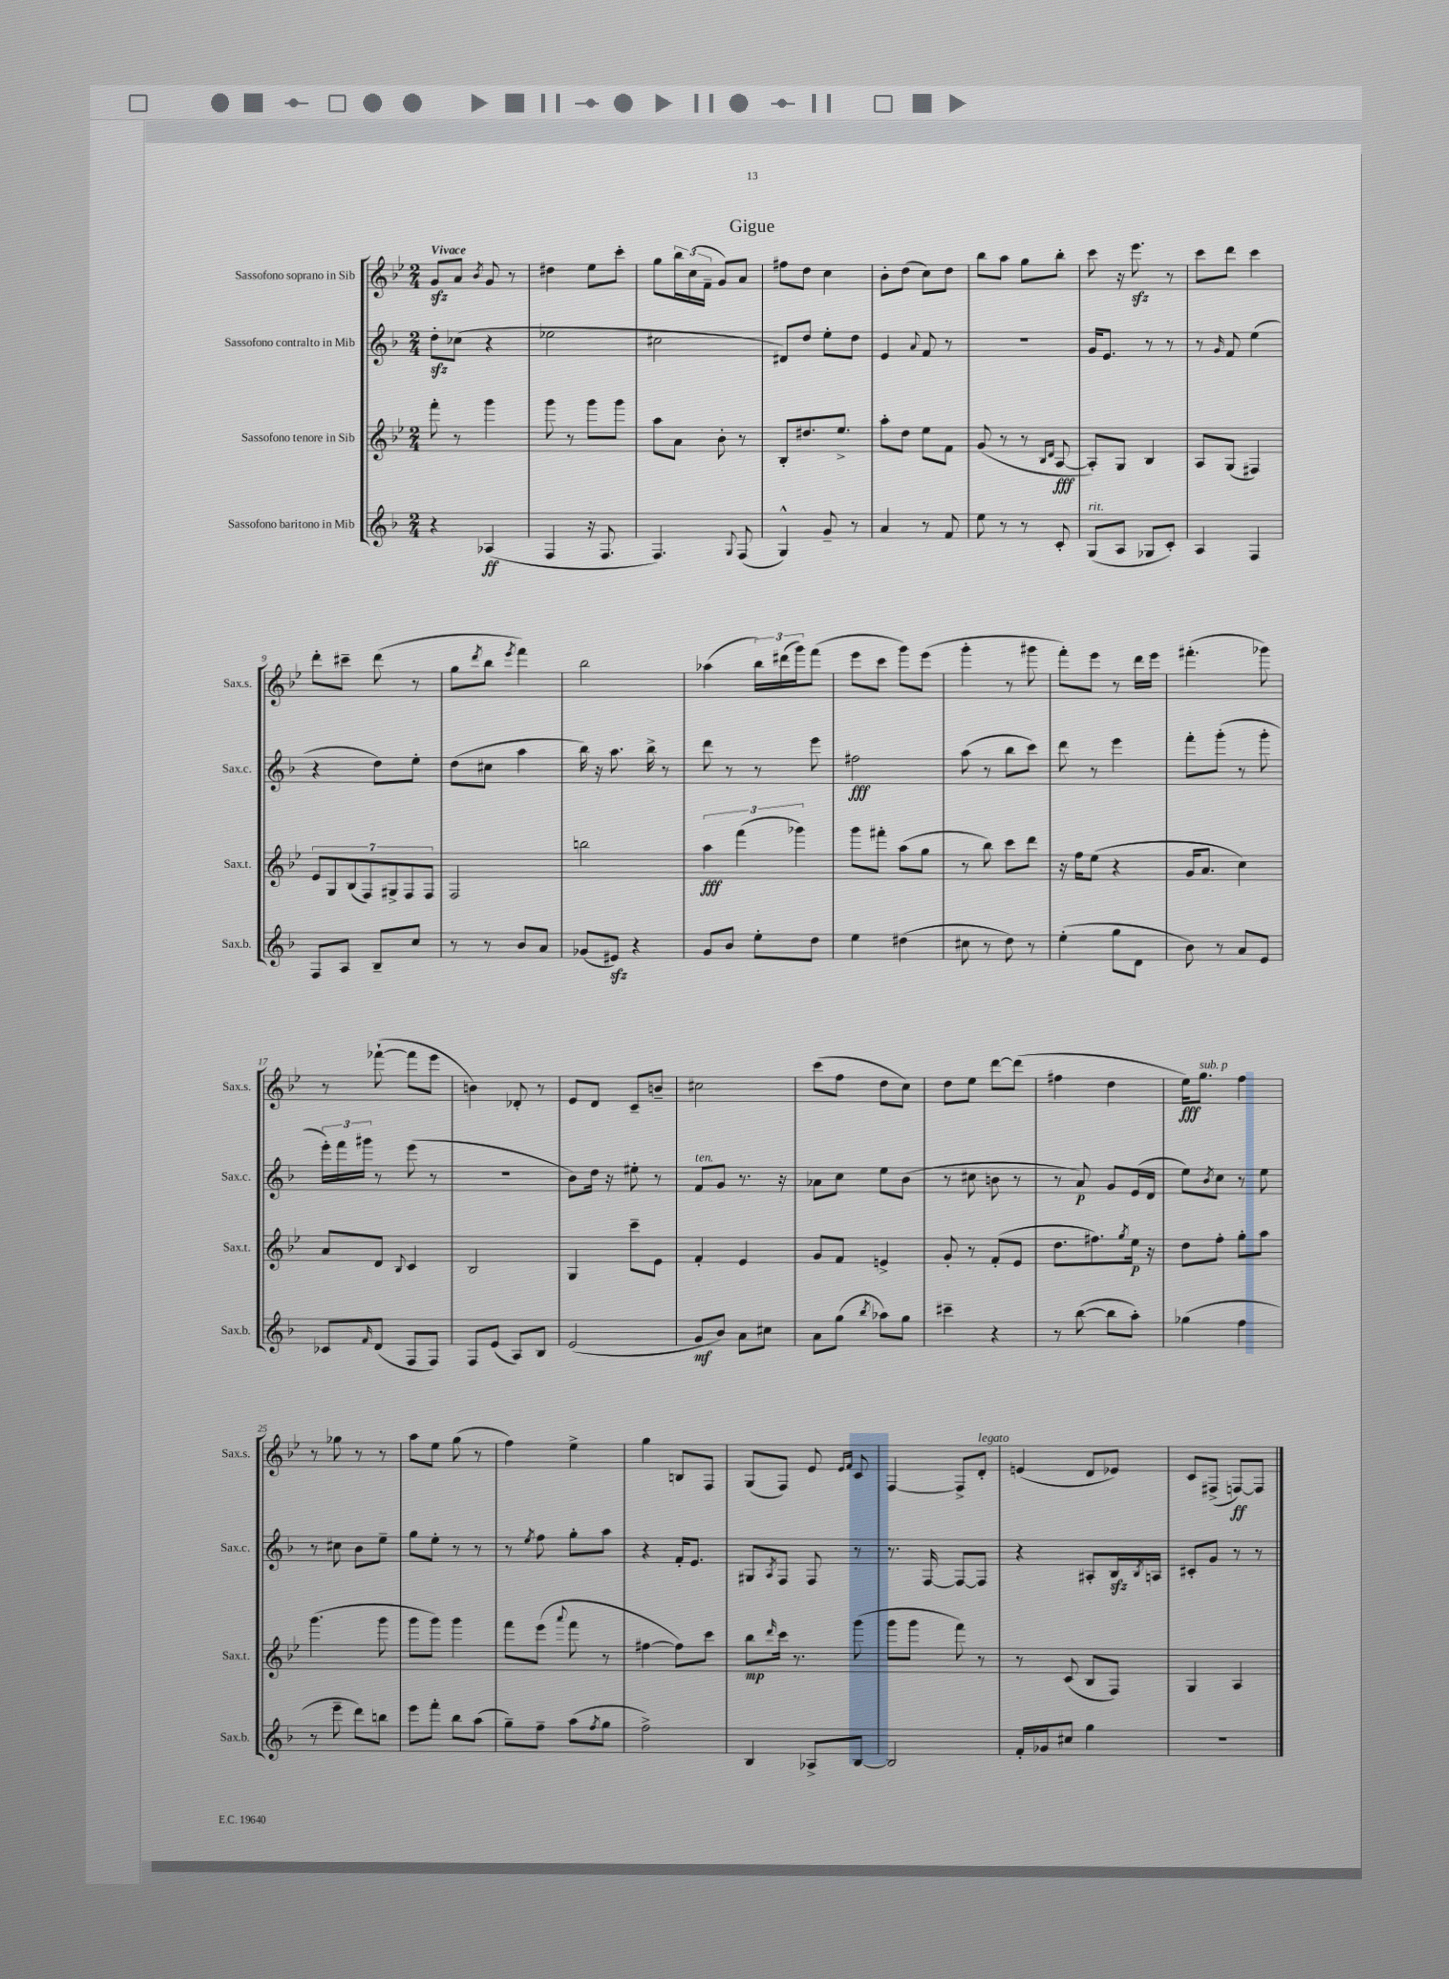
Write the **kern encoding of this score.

**kern	**kern	**kern	**kern
*staff4	*staff3	*staff2	*staff1
*clefG2	*clefG2	*clefG2	*clefG2
*k[b-]	*k[b-e-]	*k[b-]	*k[b-e-]
*M2/4	*M2/4	*M2/4	*M2/4
4r	8fff'	8dd'	8g
.	8r	(8cc-	8a
.	.	.	8qb-
(4A-	4ggg	4r	8g
.	.	.	8r
=	=	=	=
4F	8ggg	2ee-	4dd#
.	8r	.	.
16r	8ggg	.	8ee-
8.F	.	.	.
.	8ggg	.	8ccc'
=	=	=	=
4.F)	8aa	2cc#	8gg
.	8a	.	24bb-
.	.	.	(24cc
.	.	.	24f~
.	8b-'	.	8g)
8qqG	.	.	.
(8F	8r	.	8a
=	=	=	=
4G^^)	8B-'	8d#)	8ff#
.	8.dd#	8dd	8dd
8g~	.	8ee'	4cc
.	8.ee-^	.	.
8r	.	8dd	.
=	=	=	=
4a	8aa'	4e	8b-'
.	8dd	.	(8dd
.	.	8qqa	.
8r	8ee-	8f	8cc)
8f	8f	8r	8dd
=	=	=	=
8ee	(8g	2r	8bb-
8r	8r	.	8aa
8r	8r	.	8gg
.	16qqB-	.	.
.	16qqd	.	.
8c'	[8A	.	8bb-'
=	=	=	=
(8G	8A'])	16g	8ccc
.	.	8.e	.
8A	8G	.	16r
.	.	.	8.eee-
8G-	4B-	8r	.
8c')	.	8r	8r
=	=	=	=
4A	8A	8r	8ccc
.	.	16qqg	.
.	(8G	8f	8ddd
4F	4F#)	(4ee	4ccc
=	=	=	=
8F	14e-	4r	8ddd'
.	14G	.	.
8A	.	.	8ccc#~
.	(14B-	.	.
.	14F)	.	.
8B-~	.	8dd)	(8ddd
.	14G#^	.	.
.	14F	.	.
8cc	.	8ee'	8r
.	14F	.	.
=	=	=	=
8r	2F	(8dd	8gg
.	.	.	8qddd
8r	.	8cc#	8bb-
.	.	.	8qeee-
8b-	.	4aa	4fff)
8a	.	.	.
=	=	=	=
(8g-	2bb	16bb-)	2bb-
.	.	16r	.
8e#)	.	8.aa	.
4r	.	.	.
.	.	16bb-^	.
.	.	8r	.
=	=	=	=
8g	6aa	8ddd	(4aa-
8b-	.	8r	.
.	(6fff	.	.
8ee'	.	8r	24bb-)
.	.	.	(24ddd#
.	6ggg-)	.	24ggg)
8dd	.	8eee	(8fff
=	=	=	=
4ee	8ggg	2ff#	8eee-
.	8fff#'	.	8ccc
(4dd#	(8aa	.	8ggg)
.	8gg	.	(8eee-
=	=	=	=
8cc#	8r	(8aa	4ggg'
8r	8bb-)	8r	.
8dd)	8ccc	8bb-	8r
8r	8ddd	8ccc)	8ggg#
=	=	=	=
(4ee'	16r	8ddd	8fff')
.	16ff	.	.
.	(8ee-	8r	8eee-
8gg	4r	4eee	8r
8d	.	.	16ddd
.	.	.	16eee-
=	=	=	=
8b-)	16g	8fff'	(4.fff#'
.	8.a	.	.
8r	.	(8ggg'	.
8a	4cc)	8r	.
8e	.	8ggg'	8ggg-)
=	=	=	=
8c-	8a	24eee')	8r
.	.	24fff	.
.	.	24ggg#	.
16qqf	.	.	.
(8d	8d	8r	([8fff-`
.	8qqB-	.	.
8F	4c	(8eee	8fff-]
8F)	.	8r	8eee-
=	=	=	=
8F	2B-	2r	4b)
(8e	.	.	.
8A)	.	.	8d-'
8B-	.	.	8r
=	=	=	=
(2e	4G	8b-)	8e-
.	.	16dd	8d
.	.	16r	.
.	8ccc~	8ee#'	8c~
.	8e-	8r	8b~
=	=	=	=
8g	4f'	8f	2cc#
8b-)	.	8g	.
8a	4e-	8.r	.
8cc#	.	.	.
.	.	16r	.
=	=	=	=
8a	8g	8a-	(8ccc
(8gg	8f	8cc	8ff
8qbb-	.	.	.
8aa-)	4e^	8ee	8dd
8gg	.	(8b-	8cc)
=	=	=	=
4ccc#~	8g'	8r	8dd
.	8r	8cc#	8ee-
4r	(8f'	8b	[8ddd
.	8e-	8r	(8ddd]
=	=	=	=
8r	8.dd	8r	4ff#
([8bb-	.	8a)	.
.	8.ff#)	.	.
8bb-]	.	8g	4dd
.	8qgg	.	.
8aa')	16ee-	(16e	.
.	16r	16d	.
=	=	=	=
(4gg-	8dd	8ee)	16ee-)
.	.	.	8.gg
.	.	8qb-	.
.	8ff'	8cc	.
4ff	8gg'	8r	4ff
.	8aa	8ee	.
=	=	=	=
8r	(4.ggg	8r	8r
8eee~	.	8cc#	8gg-
8ddd)	.	8b-	8r
8bb	8ggg	8ee~	8r
=	=	=	=
8eee	8ggg	8gg	8aa
8fff'	8ggg)	8ee'	8ee-
8bb-	4ggg	8r	(8gg
(8aa	.	8r	8r
=	=	=	=
8gg~)	8fff	8r	4ff)
.	.	8qee	.
8ff~	(8eee-	8ff	.
.	8qqaaa	.	.
(8aa	8fff	8gg'	4ee-^
8qff	.	.	.
8gg	8r	8aa	.
=	=	=	=
2ff^)	[4ff#	4r	4gg
.	8ff#])	16f'	8B
.	.	8.e	.
.	8ccc	.	8F
=	=	=	=
4B-	8bb-	8G#	(8G
.	16qqddd	8qA	.
.	16ccc	8F	8F)
.	8.r	.	.
8A-^	.	8F	8e-
.	.	.	16qqe-
.	.	.	16qqf
[8B-	(8ggg	8r	8c
=	=	=	=
2B-]	8ggg	8.r	[4F
.	8ggg	.	.
.	.	[16F	.
.	8fff)	8F_	8F^]
.	8r	8F]	8d'
=	=	=	=
16f'	8r	4r	(4e
16g-	.	.	.
8cc#	(8c	.	.
4gg	8B-	8A#'	8d
.	8F)	16B-	8e-)
.	.	8qB-	.
.	.	16A	.
=	=	=	=
2r	4G	8c#'	8c
.	.	8g	(8F#^
.	4A	8r	[8F)
.	.	8r	8F]
==	==	==	==
*-	*-	*-	*-
